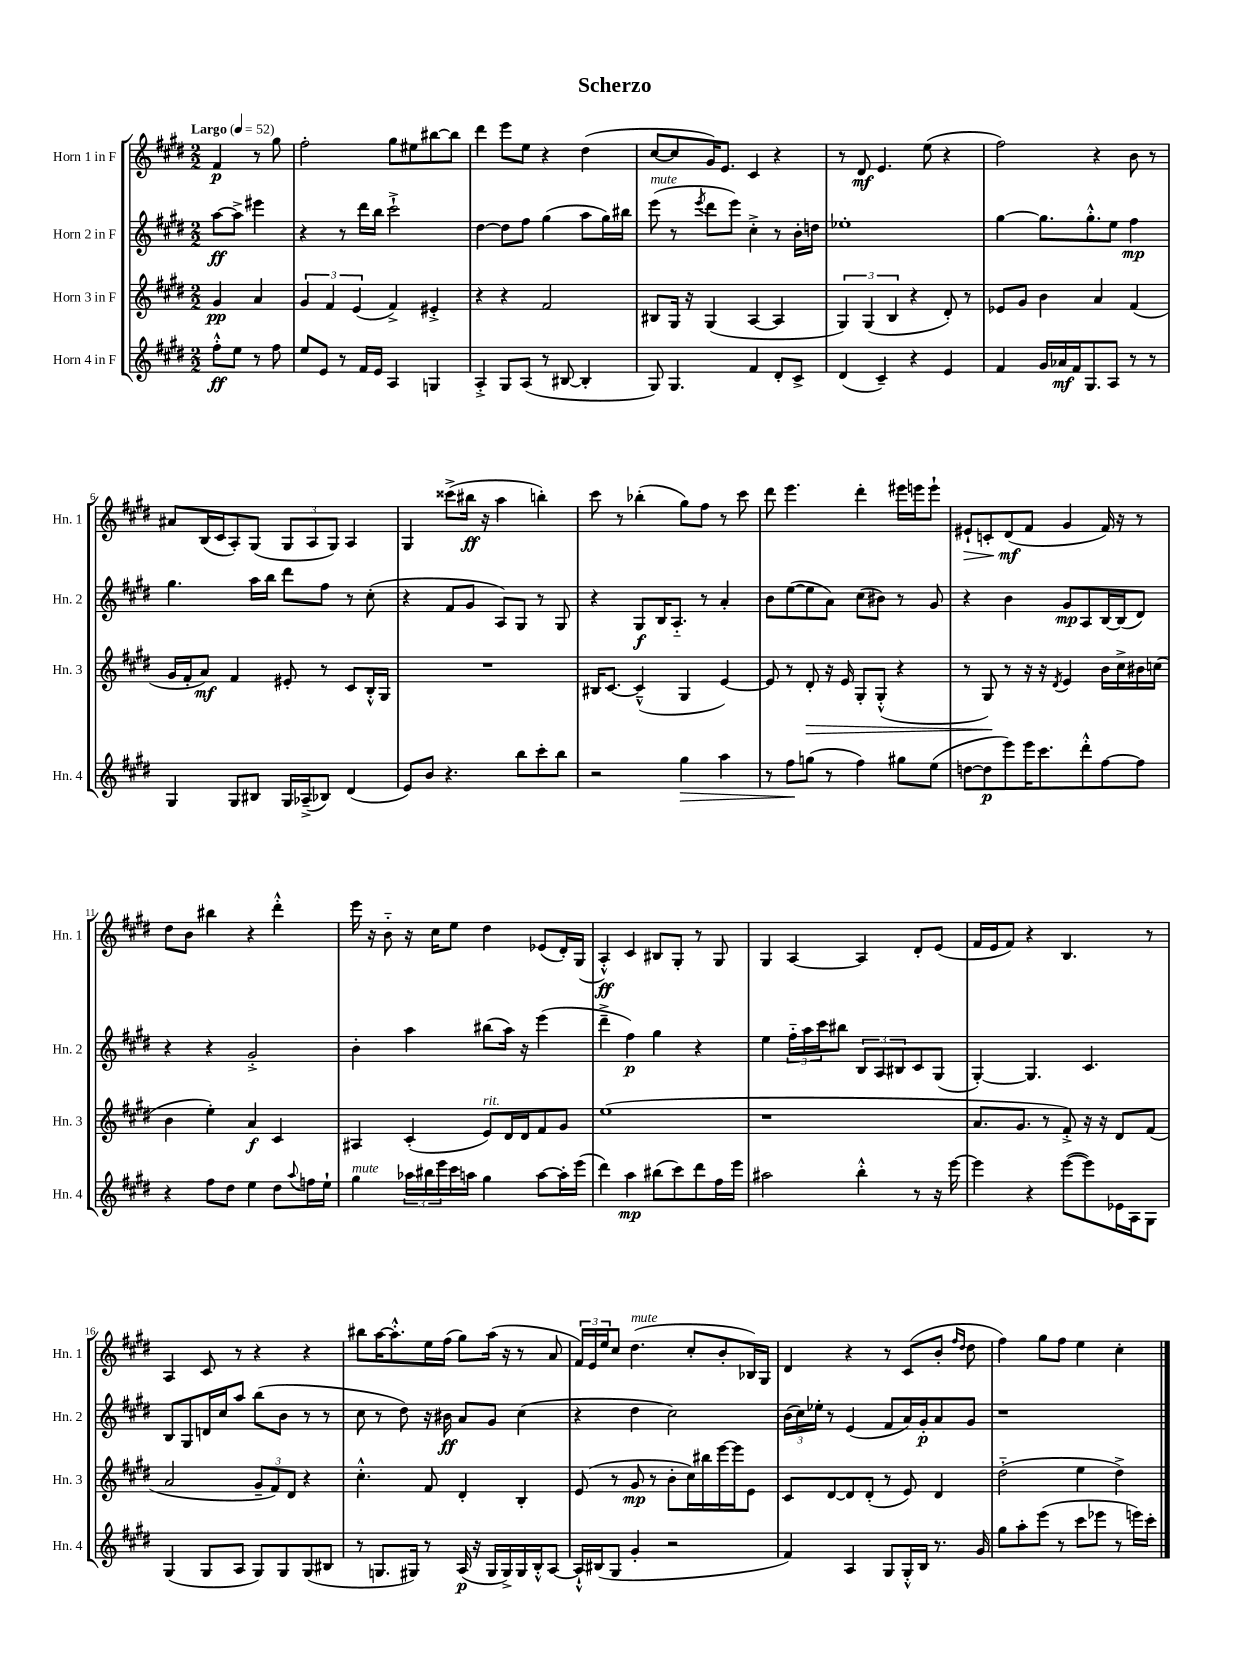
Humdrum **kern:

**kern	**kern	**kern	**kern
*staff4	*staff3	*staff2	*staff1
*clefG2	*clefG2	*clefG2	*clefG2
*k[f#c#g#d#]	*k[f#c#g#d#]	*k[f#c#g#d#]	*k[f#c#g#d#]
*M2/2	*M2/2	*M2/2	*M2/2
*MM52	*MM52	*MM52	*MM52
8ff#'^^\L	4g#/	[8aa\L	4f#/
8ee\J	.	8aa^\]J	.
8r	4a/	4eee#\	8r
8ff#\	.	.	8gg#\
=	=	=	=
8ee/L	6g#/	4r	2ff#'\
8e/J	.	.	.
.	6f#/	.	.
8r	.	8r	.
.	(6e/	.	.
16f#/LL	.	16ddd#\LL	.
16e/JJ	.	16bb\JJ	.
4A/	4f#^/)	2ccc#`^\	8gg#\L
.	.	.	8ee#\
4G/	4e#'^/	.	[8bb#\
.	.	.	8bb#\]J
=	=	=	=
4A'^/	4r	[4dd#\	4ddd#\
8G#/L	4r	8dd#\]L	8eee\L
(8A/J	.	8ff#\J	8ee\J
8r	2f#/	(4gg#\	4r
[8B#/	.	.	.
4B#'/]	.	8aa\L	(4dd#\
.	.	16gg#\L)	.
.	.	16bb#\JJ	.
=	=	=	=
8G#/)	8B#/L	(8eee\	[8cc#/L
4.G#/	16G#/Jk	8r	8cc#/]
.	16r	.	.
.	.	8qeee/	.
.	(4G#/	8ddd#\L	16g#/K)
.	.	.	8.e/J
.	.	8eee\J)	.
4f#/	[4A/	4cc#'^\	4c#/
8d#'/L	4A/]	8r	4r
8c#^/J	.	16b'\LL	.
.	.	16dd\JJ	.
=	=	=	=
(4d#/	6G#/)	1ee-'	8r
.	.	.	8d#/
.	(6G#/	.	.
4c#~/)	.	.	4.e/
.	6B/	.	.
4r	4r	.	.
.	.	.	(8ee\
4e/	8d#'/)	.	4r
.	8r	.	.
=	=	=	=
4f#/	8e-/L	[4gg#\	2ff#\)
.	8g#/J	.	.
16g#/LL	4b\	8.gg#\]L	.
16a-/	.	.	.
16f#/J	.	.	.
8.G#/	.	8.gg#'^^\	.
.	4a/	.	4r
8A/J	.	8ee\J	.
8r	(4f#/	4ff#\	8b\
8r	.	.	8r
=	=	=	=
4G#/	16g#/LL	4.gg#\	8a#/L
.	16f#'/J	.	.
.	8a/J)	.	(16B/L
.	.	.	16c#/J
8G#/L	4f#/	.	8A'/)
8B#/J	.	16aa\LL	(8G#/J
.	.	16bb\JJ	.
16G#/LL	8e#'/	8ddd#\L	12G#/L
(16A-~^/J	.	.	.
.	.	.	12A/
8B-/J)	8r	8ff#\J	.
.	.	.	12G#/J)
(4d#/	8c#/L	8r	4A/
.	16B'^^/L	(8cc#'\	.
.	16G#/JJ	.	.
=	=	=	=
8e/L)	1r	4r	4G#/
8b/J	.	.	.
4.r	.	8f#/L	(8ccc##^\L
.	.	8g#/J	16bb#\Jk
.	.	.	16r
.	.	8A/L)	4aa\
8bb\L	.	8G#/J	.
8ccc#'\	.	8r	4bb'\)
8bb\J	.	8G#/	.
=	=	=	=
2r	16B#/LK	4r	8ccc#\
.	[8.c#/J	.	.
.	.	.	8r
.	(4c#~^^/]	8G#/L	(4bb-'\
.	.	16B/K	.
.	.	8.A'~/J	.
4gg#\	4G#/	.	8gg#\L)
.	.	8r	8ff#\J
4aa\	[4e/)	4a'/	8r
.	.	.	8ccc#\
=	=	=	=
8r	8e/]	8b\L	8ddd#\
8ff#\L	8r	([8ee\	4.eee\
(8gg\J	8d#'/	8ee\]	.
8r	16r	8a\J)	.
.	16e/	.	.
4ff#\)	8G#'/L	(8cc#\L	4ddd#'\
.	(8G#'^^/J	8b#\J)	.
8gg#\L	4r	8r	16eee#\LL
.	.	.	16eee\J
(8ee\J	.	8g#/	8eee`\J
=	=	=	=
[8dd\L	8r	4r	8e#`/L
8dd\]	8G#/)	.	8c'/
8eee\)	8r	4b\	(8d#/
16eee\K	16r	.	8f#/J
8.ccc#\	16r	.	.
.	8qd#/	.	.
.	4e/	8g#/L	4g#/
8ddd#'^^\	.	8A/	.
[8ff#\	16b\LL	[16B/L	16f#/)
.	16cc#^\	(16B/]J	16r
8ff#\]J	16b#\	8d#/J)	8r
.	(16cc\JJ	.	.
=	=	=	=
4r	4b\	4r	8dd#\L
.	.	.	8b\J
8ff#\L	4ee'\)	4r	4bb#\
8dd#\J	.	.	.
4ee\	4a/	2g#'^/	4r
8dd#\L	4c#/	.	4ddd#'^^\
8qqaa/	.	.	.
16ff\L	.	.	.
16ee`\JJ	.	.	.
=	=	=	=
4gg#\	4A#/	4b'\	16eee\
.	.	.	16r
.	.	.	8b'~\
24aa-\LL	(4c#'/	4aa\	16r
24bb#\	.	.	.
.	.	.	16cc#\LK
24eee\	.	.	.
16ccc#\	.	.	8ee\J
16aa\JJ	.	.	.
4gg#\	8e/L)	(8bb#\L	4dd#\
.	16d#/L	16aa\Jk)	.
.	16d#/J	16r	.
[8aa\L	8f#/	(4eee\	(8e-/L
16aa'\]L	8g#/J	.	16d#'/L)
(16eee\JJ	.	.	(16G#/JJ
=	=	=	=
4ddd#\)	(1ee	4ddd#~^\	4A'^^/)
4aa\	.	4ff#\)	4c#/
(8bb#\L	.	4gg#\	8B#/L
8ccc#\)	.	.	8G#'/J
8ddd#\	.	4r	8r
16ff#\L	.	.	8G#/
16eee\JJ	.	.	.
=	=	=	=
2aa#\	1r	4ee\	4G#/
.	.	24ff#'~\LL	[4A/
.	.	24aa\	.
.	.	24ccc#\J	.
.	.	8bb#\J	.
4bb'^^\	.	12B/L	4A/]
.	.	12A/	.
.	.	12B#/	.
8r	.	8c#/	8d#'/L
16r	.	(8G#/J	(8e/J
[16eee\	.	.	.
=	=	=	=
4eee\]	8.a/L	[4G#'/)	16f#/LL
.	.	.	16e/J
.	.	.	8f#/J)
.	8.g#/J	.	.
4r	.	4.G#/]	4r
.	8r	.	.
([8eee\L	8f#'^/)	.	4.B/
8eee\])	16r	4.c#/	.
.	16r	.	.
16e-\L	8d#/L	.	.
16A\J	.	.	.
8G#\J	(8f#/J	.	8r
=	=	=	=
(4G#/	2a/	8B/L	4A/
.	.	8G#/	.
8G#/L	.	16d/L	8c#/
.	.	16cc#/J	.
8A/J	.	8aa/J	8r
8G#/L)	12g#~/L	(8bb\L	4r
.	12f#/)	.	.
8G#/	.	8b\J	.
.	12d#/J	.	.
(8G#/	4r	8r	4r
8B#/J	.	8r	.
=	=	=	=
8r	4.cc#'^^\	8cc#\	8bb#\L
8.G/L	.	8r	[16aa\K
.	.	.	8.aa'^^\]
.	.	8dd#\)	.
16G#/Jk)	.	.	.
8r	8f#/	16r	16ee\L
.	.	16b#\	(16ff#\JJ
(16A/	4d#'/	8a/L	8gg#\L)
16r	.	.	.
16G#/LL	.	8g#/J	(16aa\Jk
16G#^/)	.	.	16r
16G#/	4B'/	(4cc#\	8r
16B'^^/J	.	.	.
[8A/J	.	.	8a/
=	=	=	=
16A`^^/]LL	(8e/	4r	24f#/LL)
.	.	.	24e/
(16B#/J	.	.	.
.	.	.	24ee/J
8G#/J	8r	.	8cc#/J
4g#'/	8g#/	4dd#\	(4.dd#\
.	8r	.	.
2r	8b'\L	2cc#\)	.
.	16cc#\L)	.	8cc#'/L
.	16bb#\	.	.
.	[16eee\	.	8b'/
.	16eee\]J	.	.
.	8e\J	.	16B-/L)
.	.	.	16G#/JJ
=	=	=	=
4f#/)	8c#/L	(24b\LL	4d#/
.	.	24cc#\)	.
.	.	24ee-'\JJ	.
.	[8d#/	8r	.
4A/	8d#/]	(4e/	4r
.	(8d#'/J	.	.
8G#/L	8r	8f#/L	8r
16G#'^^/L	8e/)	16a/L)	(8c#/L
16B/JJ	.	16g#'/J	.
8.r	4d#/	8a/	8b'/J
.	.	.	16qqff#/LL
.	.	.	16qqdd#/JJ
.	.	8g#/J	8dd#\
16g#/	.	.	.
=	=	=	=
8gg#\L	(2dd#'~\	1r	4ff#\)
8aa'\	.	.	.
(8eee\J	.	.	8gg#\L
8r	.	.	8ff#\J
8ccc#\L	4ee\	.	4ee\
8eee-\J	.	.	.
8r	4dd#^\)	.	4cc#'\
16eee\LL)	.	.	.
16ccc#'\JJ	.	.	.
==	==	==	==
*-	*-	*-	*-
